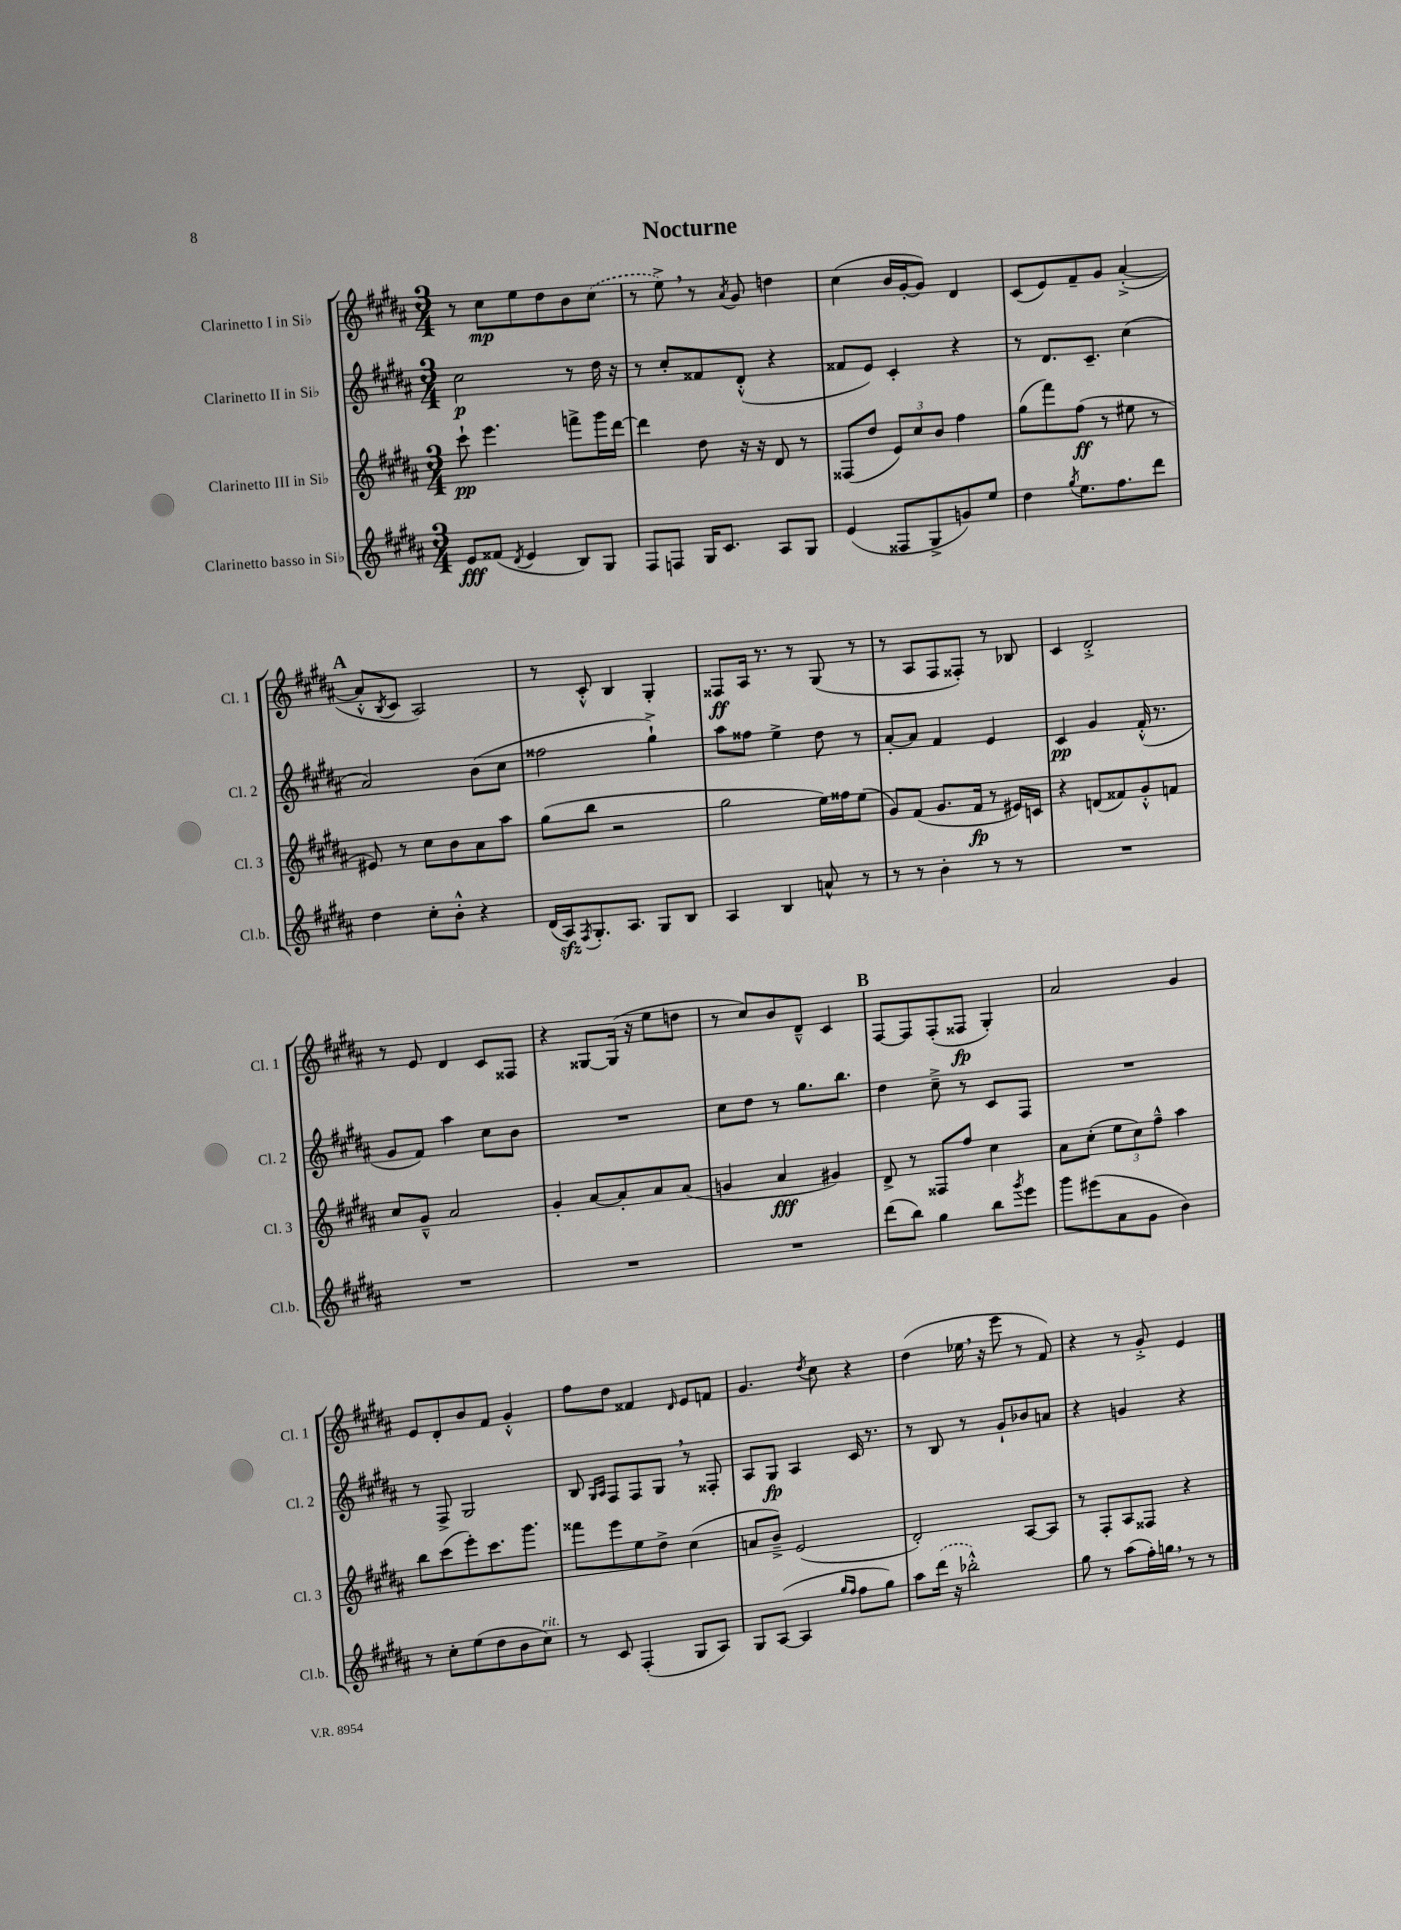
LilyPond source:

\header { title = "Nocturne" }
<<
\new StaffGroup <<
\new Staff = "s0" \with { instrumentName = "Clarinetto I in Sib" shortInstrumentName = "Cl. 1" } {
    \clef treble \key b \major \numericTimeSignature \time 3/4
    r8 cis''8\mp e''8 dis''8 b'8 \once \slurDashed cis''8( |
    r8 e''8->) \breathe r8 \acciaccatura { ais'8 } gis'8 d''4 |
    cis''4( b'16 gis'16~-. gis'8) dis'4 |
    cis'8( e'8) fis'8-- gis'8 ais'4~-.->( |
    \mark \markup { \bold "A" } ais'8-.-^ \acciaccatura { b8 } cis'8 ais2) |
    r8 cis'8-.-^ b4 gis4-. |
    fisis8\ff ais16 r8. r8 gis8( r8 |
    r8 ais8 fis8 fisis8-.) r8 bes8 |
    cis'4 dis'2-.-> |
    r8 e'8 dis'4 cis'8 fisis8 |
    r4 gisis8~ gisis16( r16 e''8 d''8 |
    r8 cis''8) b'8 dis'8---^ cis'4 |
    \mark \markup { \bold "B" } fis8~ fis8 fis8-.( fisis8\fp gis4-.) |
    ais'2 gis'4 |
    e'8 dis'8-. b'8 fis'8 gis'4-.-^ |
    fis''8 dis''8 fisis'4 \grace { dis'16 } e'8 f'8 |
    gis'4. \acciaccatura { dis''8 } cis''8 r4 |
    dis''4( ees''16 \breathe r16 e'''8 r8 fis'8) |
    r4 r8 gis'8-.-> e'4 \bar "|." |
}
\new Staff = "s1" \with { instrumentName = "Clarinetto II in Sib" shortInstrumentName = "Cl. 2" } {
    \clef treble \key b \major \numericTimeSignature \time 3/4
    cis''2\p r8 dis''16 r16 |
    r8 cis''8-. fisis'8 dis'8-.-^( r4 |
    fisis'8 e'8) cis'4-. r4 |
    r8 dis'8. cis'8.-- cis''4( |
    \mark \markup { \bold "A" } ais'2) b'8( cis''8 |
    fisis''2 gis''4-!->) |
    ais''8 fisis''8 e''4-> dis''8 r8 |
    ais'8~-. ais'8 fis'4 e'4 |
    cis'4\pp gis'4 fis'16-.-^( r8. |
    gis'8 fis'8) ais''4 cis''8 b'8 |
    R2. |
    cis''8 dis''8 r8 gis''8. b''8. |
    \mark \markup { \bold "B" } dis''4 cis''8---> r8 cis'8 fis8 |
    R2. |
    r8 fis8-> gis2 |
    b8 \grace { gis16 ais16 } fis8 fis8 gis8 \breathe r8 fisis8-. |
    ais8 gis8\fp ais4 cis'16 r8. |
    r8 b8 r8 gis'8-! bes'8 a'8 |
    r4 g'4 r4 \bar "|." |
}
\new Staff = "s2" \with { instrumentName = "Clarinetto III in Sib" shortInstrumentName = "Cl. 3" } {
    \clef treble \key b \major \numericTimeSignature \time 3/4
    cis'''8-!\pp e'''4. f'''8-> gis'''16 dis'''16~ |
    dis'''4 dis''8 r16 r16 dis'8 r8 |
    fisis8( dis''8 \tuplet 3/2 { e'8) cis''8 b'8 } fis''4 |
    gis''8( fis'''8) fis''8\ff( r8 eis''8 r8 |
    \mark \markup { \bold "A" } eis'8) r8 cis''8 b'8 ais'8 ais''8 |
    gis''8( b''8 r2 |
    gis''2 e''16) fisis''16 e''8( |
    gis'8) fis'8( gis'8. fis'16\fp r8 eis'16) c'16 |
    r4 d'8( fisis'8) gis'8-.-^ f'8 |
    cis''8 gis'8---^ ais'2 |
    gis'4-. ais'8~ ais'8-. ais'8 ais'8( |
    g'4 ais'4\fff gis'4) |
    \mark \markup { \bold "B" } dis'8-> r8 fisis8 fis''8 cis''4 |
    ais'8 cis''8-.( \tuplet 3/2 { e''8 cis''8) fis''8---^ } ais''4 |
    b''8 cis'''8( e'''8-.) cis'''8. gis'''8. |
    fisis'''8 e'''8 e''8 dis''8-> cis''4( |
    a'8 b'8--->) e'2( |
    dis'2-.) ais8~ ais8 |
    r8 fis8-. ais8 fisis8 r4 \bar "|." |
}
\new Staff = "s3" \with { instrumentName = "Clarinetto basso in Sib" shortInstrumentName = "Cl.b." } {
    \clef treble \key b \major \numericTimeSignature \time 3/4
    e'8\fff fisis'8( \acciaccatura { dis'8 } e'4 b8) gis8 |
    fis8 f8 gis16 cis'8. ais8 gis8 |
    e'4( fisis8 gis8-> g'8) e''8 |
    dis''4 \acciaccatura { gis''8 } e''8. fis''8. dis'''8 |
    \mark \markup { \bold "A" } dis''4 cis''8-. b'8-.-^ r4 |
    dis'16( ais16\sfz) \acciaccatura { fis8 } gis8.-. ais8. gis8 b8 |
    ais4 b4 a'8-^ r8 |
    r8 r8 b'4-. r8 r8 |
    R2. |
    R2. |
    R2. |
    R2. |
    \mark \markup { \bold "B" } dis'''8( b''8) gis''4 b''8 \acciaccatura { gis'''8 } e'''8 |
    gis'''8 eis'''8( ais'8 gis'8 b'4) |
    r8 cis''8-. e''8( dis''8 b'8 cis''8^\markup { \italic "rit." }) |
    r8 cis'8 fis4-.( gis8 ais8) |
    gis8 ais8~( ais4 \grace { gis''16 fis''16 } fis''8 gis''8) |
    ais''8 \once \slurDashed dis'''16( r16 bes''2-.-^) |
    gis''8 r8 ais''8( fis''16-.) g''16 \breathe r8 r8 \bar "|." |
}
>>
>>
\layout { \context { \Score \remove "Bar_number_engraver" } }
